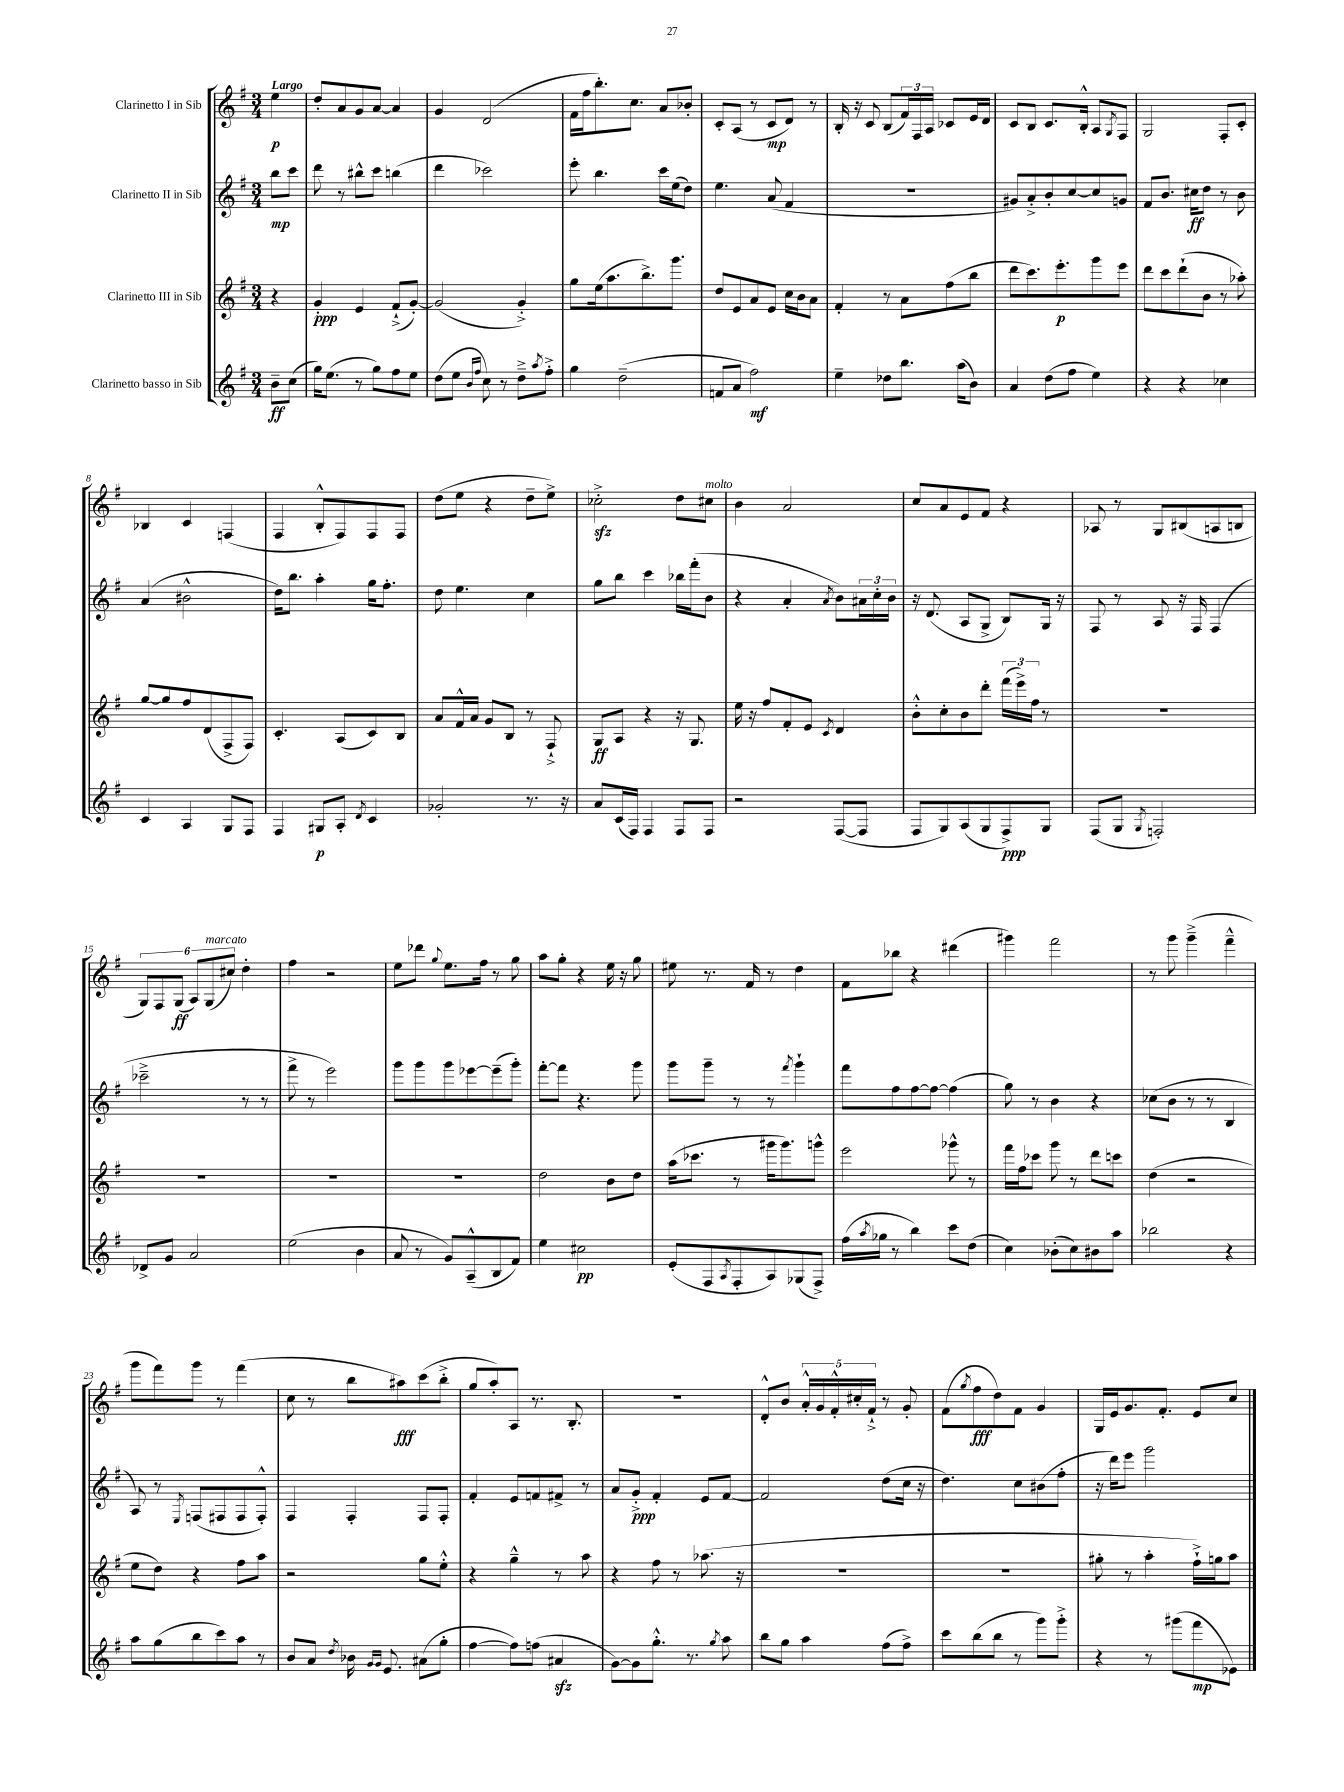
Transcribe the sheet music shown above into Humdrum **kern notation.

**kern	**kern	**kern	**kern
*staff4	*staff3	*staff2	*staff1
*clefG2	*clefG2	*clefG2	*clefG2
*k[f#]	*k[f#]	*k[f#]	*k[f#]
*M3/4	*M3/4	*M3/4	*M3/4
8b~	4r	8bb	4ee
(8cc	.	8ccc	.
=	=	=	=
16gg)	4g'	8ddd	8dd'
(8.ee	.	.	.
.	.	8r	8a
8r	4e	8bb#^^	8g
8gg)	.	8ccc	[8a
8ff#	(8f#`^	(4bb	4a]
8ee	[8g')	.	.
=	=	=	=
(8dd	(2g]	4ddd	4g
8ee	.	.	.
16qqb	.	.	.
16qqff#	.	.	.
8cc)	.	2ccc-)	(2d
8r	.	.	.
8dd~^	4g'^)	.	.
8qaa	.	.	.
8ff#'^	.	.	.
=	=	=	=
4gg	8gg	8eee'	16f#
.	.	.	16ff#
.	(16ee	4.bb	8.bb')
.	8.aa	.	.
(2dd~	.	.	.
.	.	.	8.cc
.	8.bb^)	.	.
.	.	16ccc	8a
.	8.ggg	(16ee	.
.	.	8dd)	8b-'
=	=	=	=
8f	8dd	4.ee	8c'
8a	8e	.	(8A
2ff#)	8a	.	8r
.	8e	(8a	8c
.	16cc	4f#	8d)
.	16b	.	.
.	8a	.	8r
=	=	=	=
4ee~	4f#'	2.r	16B'
.	.	.	16r
.	.	.	8c
8dd-	8r	.	(8B
8.bb	8a	.	24f#)
.	.	.	24F#
.	.	.	24A
.	(8ff#	.	8c-
(16aa	.	.	.
8b)	8bb	.	16e
.	.	.	16d
=	=	=	=
4a	8ddd	8g#)	8c
.	8.ccc)	8a'^	8B
(8dd	.	8b'	8.c
.	8.eee'	.	.
8ff#	.	[8cc	.
.	.	.	16B'^^
4ee)	8ggg	8cc]	8A
.	.	.	8qG
.	8eee	8g	8F#
=	=	=	=
4r	8ddd	8f#	2G
.	8ccc	8.b	.
4r	(8ddd`	.	.
.	.	16cc#	.
.	8b	8dd	.
4cc-	8r	8r	8F#'
.	8aa-')	8b	8c'
=	=	=	=
4c	[8gg	(4a	4B-
.	8gg]	.	.
4A	8ff#	2b#^^	4c
.	(8d	.	.
8G	8F#^	.	(4F
8F#	8F#)	.	.
=	=	=	=
4F#	4.c'	16dd)	4F#
.	.	8.bb	.
8G#	.	4aa'	8B'^^
8A'	(8A	.	8F#)
8qd	.	.	.
4c	8c)	16gg	8F#
.	.	8.ff#'	.
.	8B	.	8F#
=	=	=	=
2g-'	8a	8dd	(8dd
.	16f#^^	4.ee	8ee
.	16a	.	.
.	8g	.	4r
.	8B	.	.
8.r	8r	4cc	8dd~
.	8F#`^	.	8ee^)
16r	.	.	.
=	=	=	=
8a	8G	8gg	2cc-'^
(16c	8A	8bb	.
16F#)	.	.	.
4F#	4r	4ccc	.
8F#	16r	16bb-	8dd
.	8.G	(16fff#'	.
8F#	.	8b	8cc#
=	=	=	=
2r	16ee	4r	4b
.	16r	.	.
.	8ff#	.	.
.	8f#'	4a'	2a
.	8e	.	.
.	8qc	8qa	.
([8F#	4d	8b)	.
8F#]	.	24a#	.
.	.	24cc'	.
.	.	24b	.
=	=	=	=
8F#	8b'^^	16r	8cc
.	.	(8.d	.
8G)	8cc'	.	8a
(8A	8b	8A	8e
8G	8ddd'	8G^	8f#
8F#^)	(24fff#	8B)	4r
.	24eee^)	.	.
.	24ff#	.	.
8G	8r	16G	.
.	.	16r	.
=	=	=	=
(8F#	2.r	8F#	8A-
8G	.	8r	8r
8qG	.	.	.
2F')	.	8A	8G
.	.	16r	(8B#
.	.	16F#	.
.	.	(4F#	8A
.	.	.	8B
=	=	=	=
8d-^	2.r	2ccc-~^	12G)
.	.	.	12F#
8g	.	.	.
.	.	.	(12G
2a	.	.	12A)
.	.	.	(12G
.	.	.	12cc#)
.	.	8r	4dd'
.	.	8r	.
=	=	=	=
(2ee	2.r	8fff#^	4ff#
.	.	8r	.
.	.	2eee)	2r
4b	.	.	.
=	=	=	=
8a	2.r	8ggg	8ee
8r	.	8ggg	8ddd-
.	.	.	8qqgg
8g)	.	8ggg	8.ee
(8A~^^	.	[8eee-	.
.	.	.	16ff#
8B	.	(8eee-~]	8r
8f#)	.	8ggg')	8gg
=	=	=	=
4ee	2dd	[8fff#'	8aa
.	.	8fff#]	8gg'
2cc#	.	4.r	4r
.	8b	.	16ee
.	.	.	16r
.	8dd	8ggg	8gg
=	=	=	=
(8e'	(16aa	8ggg	8ee#
.	8.ccc-	.	.
8F#	.	8ggg~	8.r
8qA	.	.	.
8F#'	8r	8r	.
.	.	.	16f#
8A)	16ggg#	8r	8r
.	8.ggg#)	.	.
.	.	8qfff#	.
(8G-	.	4ggg`	4dd
8F#^)	8ggg^^	.	.
=	=	=	=
(16ff#	2eee	8fff#	8f#
8qaa	.	.	.
16gg-	.	.	.
8r	.	8ff#	8bb-
4bb)	.	[8ff#	4r
.	.	8ff#_	.
8ccc	8ggg-^^	(4ff#]	(4ddd#
(8dd	8r	.	.
=	=	=	=
4cc)	16fff#	8gg)	4ggg#)
.	16ff#	.	.
.	8ccc-	8r	.
(8b-'	8ggg	4b	2fff#
8cc)	8r	.	.
8b#	8ddd	4r	.
8aa	8ccc	.	.
=	=	=	=
2bb-	(4dd	(8cc-	8r
.	.	8b	8ggg
.	2r	8r	(4ggg~^
.	.	8r	.
4r	.	4B	4fff#~^^
=	=	=	=
8aa	8ee	8A)	8ggg
(8gg	8dd)	8r	8fff#)
.	.	8qE	.
8bb	4r	(8F	8ggg
8ccc)	.	8F#	8r
8aa	8ff#	8F#	(4fff#
8r	8aa	8F#'^^)	.
=	=	=	=
8b	2r	4F#	8cc
8a	.	.	8r
8qdd	.	.	.
16b-	.	4F#'	8bb
16qqg	.	.	.
16qqg	.	.	.
8.e	.	.	.
.	.	.	8aa#)
(8a#	8gg	8F#	(8ccc
8gg'	8ee'^^	8F#'	8bb'^
=	=	=	=
[4ff#	4r	4f#'	8gg
.	.	.	8aa')
8ff#])	4gg~^^	8e	8A
(8ff	.	8f	8.r
4a#	8r	8f#^	.
.	.	.	8.B'
.	8aa	8r	.
=	=	=	=
[8g)	4r	8a	2.r
8g]	.	8g'^	.
8.gg'^^	8ff#	4f#'	.
.	8r	.	.
8.r	.	.	.
.	(8.aa-	8e	.
8qgg	.	.	.
8aa	.	[8f#	.
.	16r	.	.
=	=	=	=
8bb	2.r	2f#]	8d'^^
8gg	.	.	8b
4aa	.	.	20a'^^
.	.	.	20g
.	.	.	20f#'^^
.	.	.	20cc#'
.	.	.	20f#`^
(8ff#	.	(8dd	8r
8ff#^)	.	16cc	8g'
.	.	16r	.
=	=	=	=
8ccc	2.r	4.dd)	(8f#
.	.	.	8qgg
(8bb	.	.	8ff#
8bb	.	.	8dd)
8r	.	8cc	8f#
8ggg)	.	(8b#	4g
8ggg'^	.	8ff#'	.
=	=	=	=
4r	8gg#'	16r	16G
.	.	16ddd)	16e
.	8r	8eee	8.g
8r	4aa'	2ggg	.
.	.	.	8.f#'
(8ggg#	.	.	.
8fff#	16ff#`^)	.	8e
.	16gg	.	.
8e-)	8aa	.	8cc
==	==	==	==
*-	*-	*-	*-
